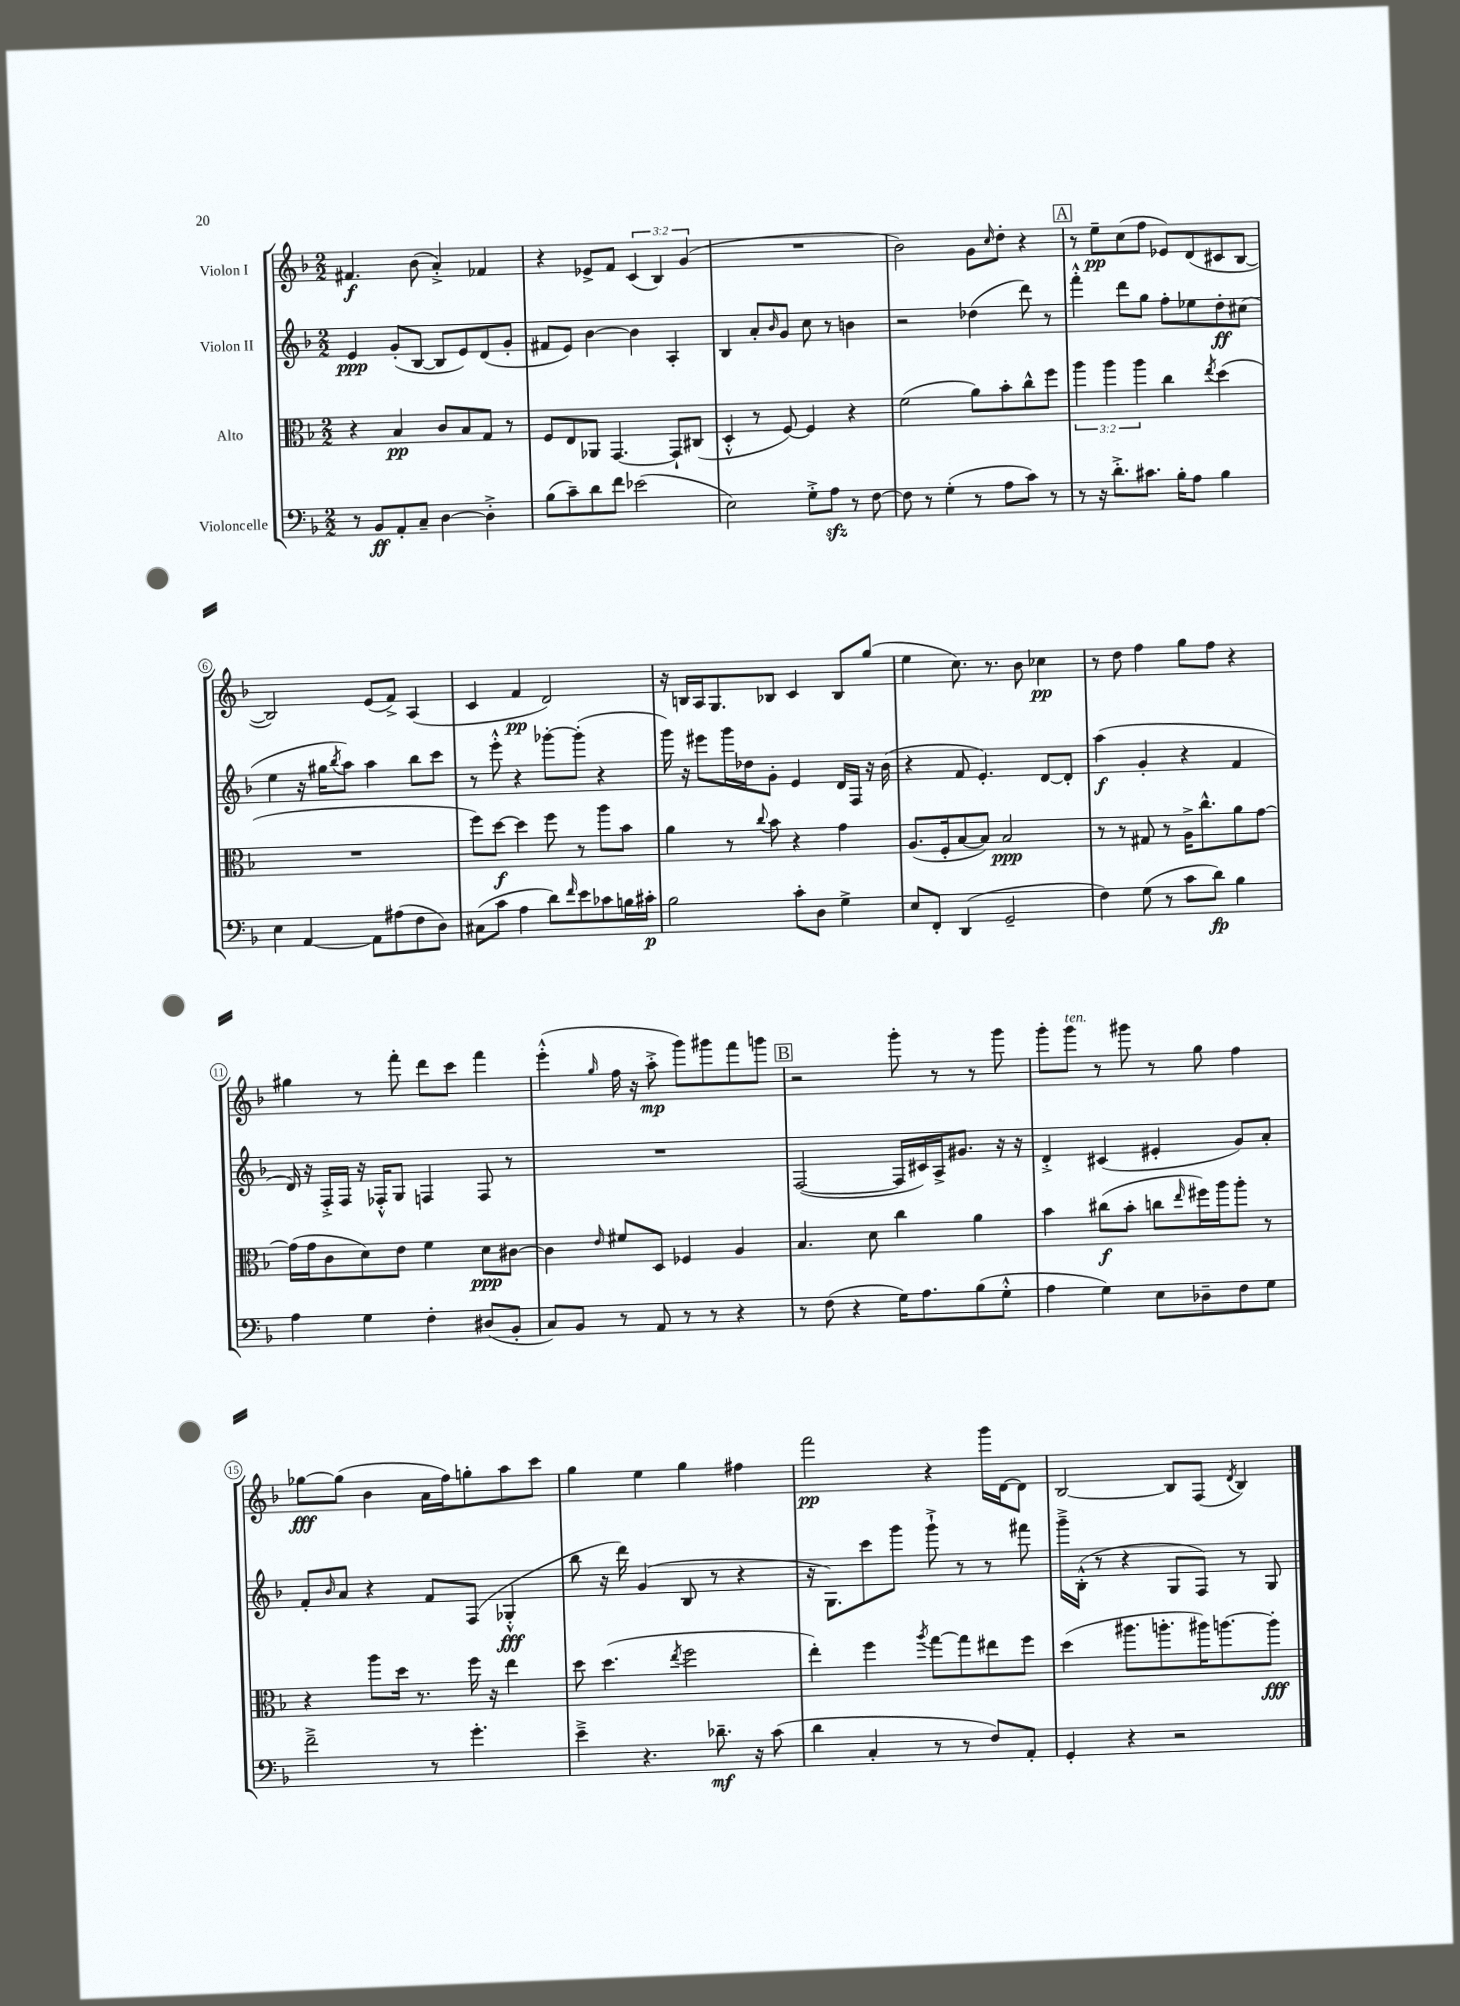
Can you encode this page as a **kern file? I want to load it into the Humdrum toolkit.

**kern	**kern	**kern	**kern
*staff4	*staff3	*staff2	*staff1
*clefF4	*clefC3	*clefG2	*clefG2
*k[b-]	*k[b-]	*k[b-]	*k[b-]
*M2/2	*M2/2	*M2/2	*M2/2
8r	4r	4e/	4.f#/
8BB-/L	.	.	.
8AA'/	4B-/	(8g'/L	.
8C~/J	.	[8B-/J	(8b-\
[4D\	8c/L	8B-/]L	4a'^/)
.	8B-/	8e/)	.
4D'^\]	8G/J	(8d/	4f-/
.	8r	8g'/J	.
=	=	=	=
(8B-\L	8F/L	8f#/L	4r
8c~\)	8E/	8e/J)	.
8d\	8AA-/J	[4b-\	8e-^/L
8f\J	[4.GG/	.	8f/J
(2e-\	.	4b-\]	(6c/
.	.	.	6B-/)
.	8GG`/]L	4A'/	.
.	.	.	(6g/
.	(8C#/J	.	.
=	=	=	=
2E\)	4D'^^/	4B-/	1r
.	8r	8a'/L	.
.	.	16qqb-/	.
.	[8F/)	8g/J	.
8G'^\L	4F/]	8cc\	.
8A\J	.	8r	.
8r	4r	4b\	.
[8F\	.	.	.
=	=	=	=
8F\]	(2f\	2r	2b-\)
8r	.	.	.
(4G'\	.	.	.
8r	8a\L)	(4dd-\	8g\L
.	.	.	16qqcc/
8A\L	8b-'\	.	8dd'\J
8c\J)	8cc^^\	8ddd\)	4r
8r	8ff\J	8r	.
=	=	=	=
8r	6aa\	4fff'^^\	8r
16r	.	.	8ee~\L
.	6aa\	.	.
8.d'^\L	.	.	.
.	.	8ddd\L	(8cc\
.	6aa\	.	.
8.c#\J	.	8gg\J	8ff\J
.	4cc\	8ff'\L	8e-/L)
16B-'\LK	.	.	.
8A\J	.	8ee-\	(8d/
.	8qee/	.	.
4B-\	(4dd\	8dd'\	8c#/
.	.	(8cc#\J	[8B-/J
=	=	=	=
4E\	1r	4ee\	2B-/])
[4AA/	.	16r	.
.	.	16gg#\LK	.
.	.	8qbb-/	.
.	.	8aa\J)	.
8AA\]L	.	4aa\	(8e/L
(8A#\	.	.	8f^/J)
8F\	.	8bb-\L	(4A/
8D\J)	.	8ccc\J	.
=	=	=	=
(8C#\L	8ff\L)	8r	4c/
8c\J	[8dd\J	8eee'^^\	.
4A\	4dd\]	4r	4f/
8d\L)	8ff\	[8ggg-'\L	2d/)
16qqf/	.	.	.
8e\	8r	(8ggg-'\]J	.
8c-\	8aa\L	4r	.
16B\L	8b-\J	.	.
16c#'\JJ	.	.	.
=	=	=	=
2B-\	4a\	16ggg\)	16r
.	.	16r	16B/LL
.	.	8eee#\L	16A/J
.	.	.	8.G/
.	8r	16ggg\L	.
.	.	16dd-\J	.
.	8qqcc/	.	.
.	8b-\	8g'\J	8B-/J
8c'\L	4r	4e/	4c/
8D\J	.	.	.
4G^\	4g\	16d/LL	8B-/L
.	.	16F/JJ	.
.	.	16r	(8gg/J
.	.	(16b-\	.
=	=	=	=
8E/L	(8.A/L	4r	4ee\
8FF'/J	.	.	.
.	16F'/k	.	.
(4DD/	[8B-/	8f/	8.cc\)
.	8B-/]J)	4.e'/)	.
.	.	.	8.r
2GG~/	2B-/	.	.
.	.	.	8b-\
.	.	[8d/L	4cc-\
.	.	8d'/]J	.
=	=	=	=
4F\)	8r	(4aa\	8r
.	8r	.	8dd\
(8G\	8G#/	4g'/	4ff\
8r	8r	.	.
8c\L	16A^\LK	4r	8gg\L
.	8.cc^^\	.	.
8d\J)	.	.	8ff\J
4B-\	8a\	4f/	4r
.	[8g\J	.	.
=	=	=	=
4A\	(16g\]LL	16d/)	4gg#\
.	16g\J	16r	.
.	8c\	16F'^/LL	.
.	.	16F/JJ	.
4G\	8d\)	16r	8r
.	.	16F-'^^/LK	.
.	8e\J	8G/J	8fff'\
4F'\	4f\	4F/	8ddd\L
.	.	.	8ccc\J
(8D#/L	8d\L	8F/	4fff\
8BB-'/J	[8c#\J	8r	.
=	=	=	=
8C/L)	4c#\]	1r	(4eee'^^\
8BB-/J	.	.	.
.	16qqe/	.	16qqgg/
8r	8f#/L	.	16ff\
.	.	.	16r
8AA/	8D/J	.	8aa'^\
8r	4F-/	.	8ggg\L)
8r	.	.	8ggg#\
4r	4A/	.	8fff\
.	.	.	8ggg\J
=	=	=	=
8r	4.B-/	([2F/	2r
(8F\	.	.	.
4r	.	.	.
.	8d\	.	.
16G\LK)	4cc\	16F/]LL	8ggg'\
8.A\	.	16c#/)	.
.	.	16A^/J	8r
.	.	8.g#/J	.
(8B-\	4a\	.	8r
8G'^^\J	.	16r	8ggg\
.	.	16r	.
=	=	=	=
4A\	4b-\	4d'^/	8ggg'\L
.	.	.	8ggg\J
4G\)	(8cc#\L	(4c#/	8r
.	8b-'\J	.	8ggg#\
8E\L	8cc\L	4e#'/	8r
.	16qqee/	.	.
8D-~\	16ff#\L)	.	8gg\
.	16aa\J	.	.
8F\	8aa'\J	8g/L)	4ff\
8G\J	8r	8a'/J	.
=	=	=	=
2f~^\	4r	8f'/L	[8gg-\L
.	.	16qqb-/	.
.	.	8a/J	(8gg-\]J
.	8aa\L	4r	4b-\
.	16dd\Jk	.	.
.	8.r	.	.
8r	.	8f/L	16a\LL
.	.	.	16ff\J)
4.g'\	16ff\	(8F/J	8gg'\
.	16r	.	.
.	4ee\	4G-'^^/	8aa\
.	.	.	8ccc\J
=	=	=	=
4e~^\	8dd\	8bb-\	4gg\
.	(4.dd\	16r	.
.	.	16ddd\)	.
4.r	.	(4g/	4ee\
.	8qee/	.	.
.	2ff\	8B-/	4gg\
8.d-~\	.	8r	.
.	.	4r	4ff#\
16r	.	.	.
(8c\	.	.	.
=	=	=	=
4d\	4ee'\)	16r	2fff\
.	.	8.G\L)	.
4C'/	4ff\	8ccc\	.
.	.	8ggg\J	.
.	8qaa/	.	.
8r	[8gg\L	8ggg`^\	4r
8r	8gg\]	8r	.
8F/L)	8ee#\	8r	16ggg\LL
.	.	.	[16d\J
8AA'/J	8ff\J	8fff#\	8d\]J
=	=	=	=
4GG'/	(4dd\	16ggg~^\LL	[2B-/
.	.	(16B-'^^\JJ	.
.	.	8r	.
4r	8.aa#\L	4r	.
.	8.aa'\	.	.
2r	.	8G/L	8B-/]L
.	16aa#\K)	8F/J)	(8F/J
.	[8.aa\	.	.
.	.	.	8qd/
.	.	8r	4B-/)
.	8aa'\]J	8G/	.
==	==	==	==
*-	*-	*-	*-
